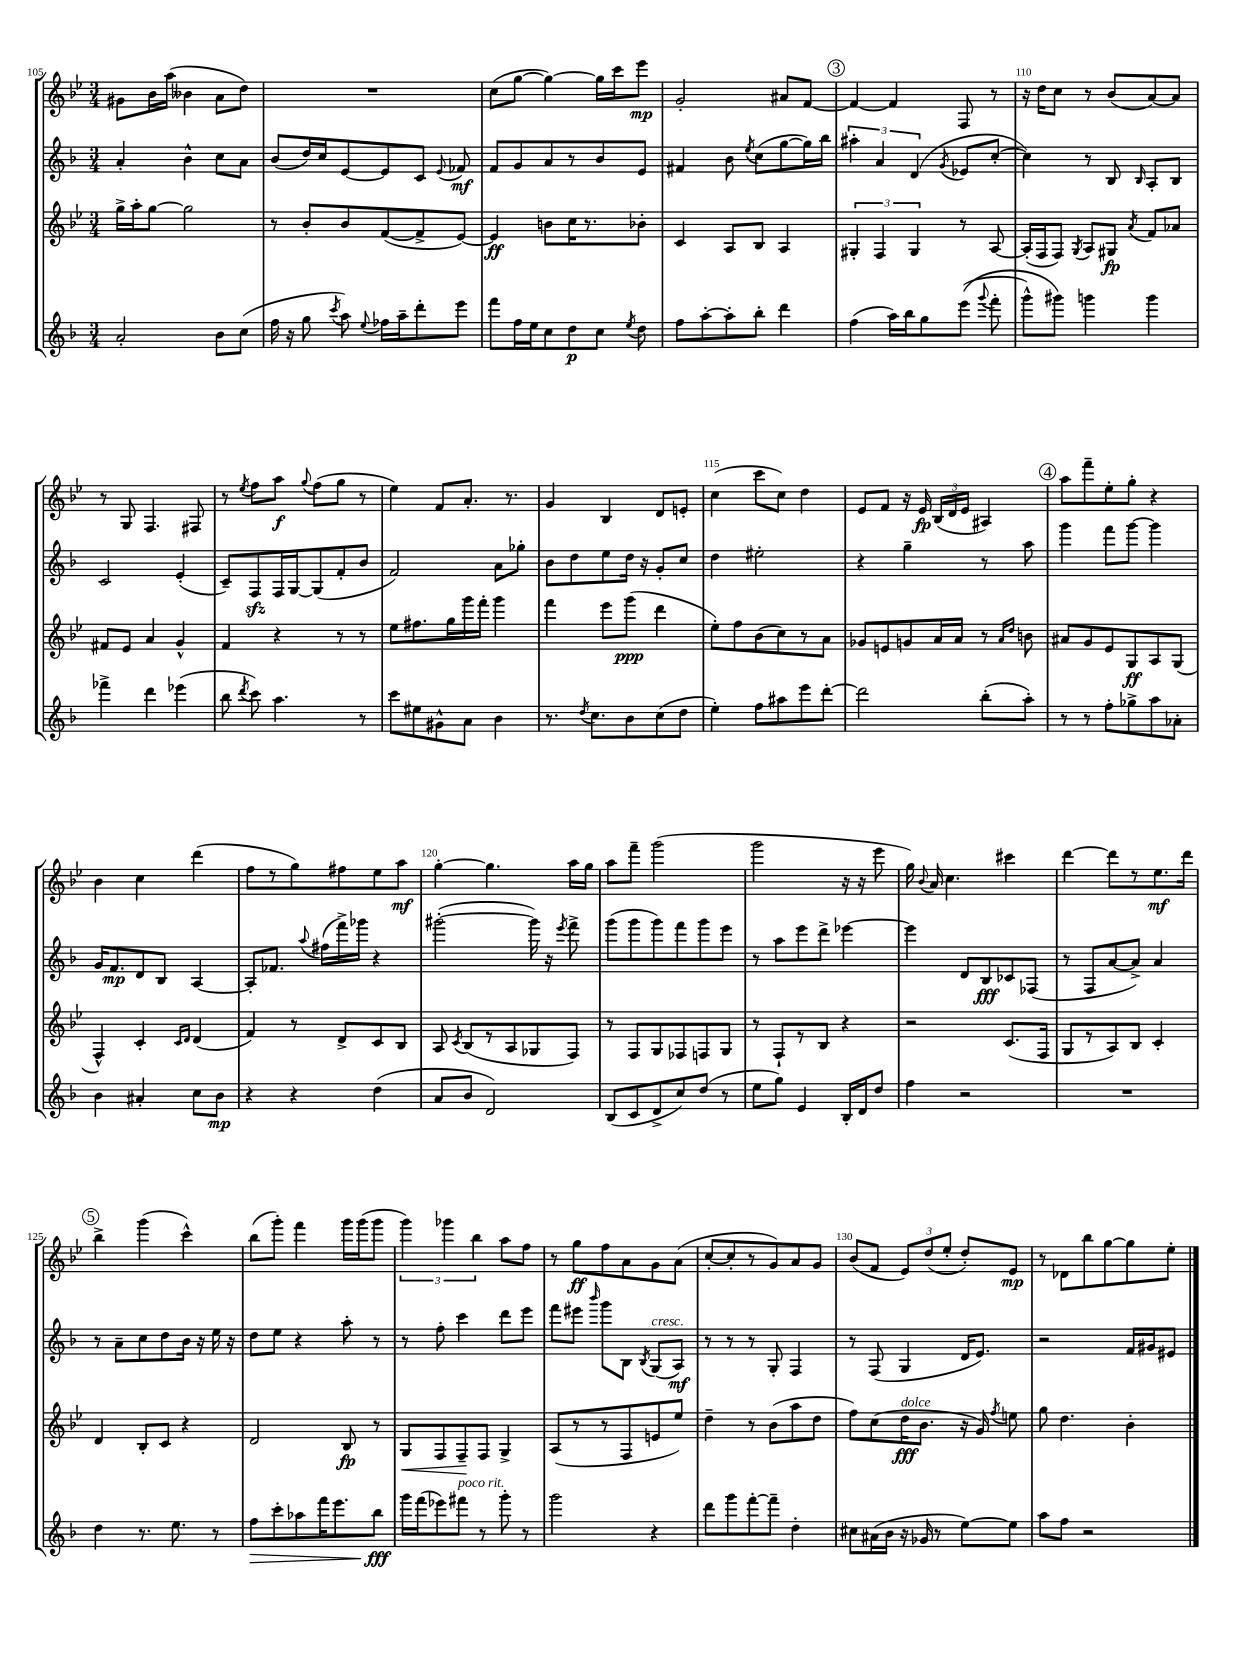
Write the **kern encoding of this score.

**kern	**kern	**kern	**kern
*staff4	*staff3	*staff2	*staff1
*clefG2	*clefG2	*clefG2	*clefG2
*k[b-]	*k[b-e-]	*k[b-]	*k[b-e-]
*M3/4	*M3/4	*M3/4	*M3/4
2a'	16gg^	4a'	8g#
.	16aa'	.	.
.	[8gg	.	16b-
.	.	.	(16aa
.	2gg]	4b-^^	4b--
8b-	.	8cc	8a
(8cc	.	8a	8dd)
=	=	=	=
16ff	8r	(8b-	2.r
16r	.	.	.
8gg	8b-'	16dd)	.
.	.	16cc	.
8qccc	.	.	.
8aa)	8b-	[8e	.
8qqee	.	.	.
16ff-	([8f	8e]	.
16aa~	.	.	.
8ddd'	8f^]	8c	.
.	.	8qqe	.
8eee	[8e-)	8f-	.
=	=	=	=
8fff	4e-]	8f	(8cc
16ff	.	8g	[8gg
16ee	.	.	.
8cc	8b	8a	4gg_)
8dd	16cc	8r	.
.	8.r	.	.
8cc	.	8b-	16gg]
.	.	.	16ccc
8qee	.	.	.
8dd	8b-'	8e	8eee-
=	=	=	=
8ff	4c	4f#	2g'
[8aa'	.	.	.
8aa']	8A	8b-	.
.	.	8qee	.
8bb-'	8B-	(8cc	.
4ddd	4A	[8gg	8a#
.	.	16gg])	[8f
.	.	16bb-	.
=	=	=	=
(4ff	6G#'	6aa#'	4f_
.	6F	6a	.
16aa)	.	.	4f]
16bb-	.	.	.
.	6G#	(6d	.
8gg	.	.	.
.	.	8qg	.
&((8eee	8r	8e-	8F
8qqggg	.	.	.
8fff'	[8A	[8cc'	8r
=	=	=	=
8ggg^^)	(16A']	4cc])	16r
.	16F	.	16dd
8ggg#&)	8F)	.	8cc
.	8qG	.	.
4ggg	8A	8r	8r
.	8G#	8B-	(8b-
.	8qa	16qqB-	.
4ggg	8f	8A'	[8a)
.	8a-	8B-	8a]
=	=	=	=
4fff-^	8f#	2c	8r
.	8e-	.	8G
4ddd	4a	.	4.F
(4eee-	4g^^	(4e'	.
.	.	.	8F#
=	=	=	=
8bb-	4f	8c~)	8r
8qddd	.	.	8qee-
8ccc)	.	8F	8ff
4.aa	4r	16F	8aa
.	.	[16G	.
.	.	.	8qqgg
.	.	(8G]	(8ff
.	8r	8f'	8gg
8r	8r	8b-	8r
=	=	=	=
8ccc	8ee-	2f)	4ee-)
8ee#	8.ff#	.	.
8g#^^	.	.	8f
.	16gg	.	.
8a	16ggg	.	8.a'
.	16fff'	.	.
4b-	4ggg	8a	.
.	.	.	8.r
.	.	8gg-'	.
=	=	=	=
8.r	4fff	8b-	4g
.	.	8dd	.
8qdd	.	.	.
8.cc	.	.	.
.	8eee-	8ee	4B-
8b-	(8ggg	16dd	.
.	.	16r	.
(8cc	4ddd	8g'	8d
8dd	.	8cc	8e'
=	=	=	=
4ee')	8ee-')	4dd	(4cc
.	8ff	.	.
8ff	(8b-	2ee#'	8ccc
8aa#	8cc)	.	8cc)
8eee	8r	.	4dd
[8ddd'	8a	.	.
=	=	=	=
2ddd]	8g-	4r	8e-
.	8e	.	8f
.	8g	4gg~	16r
.	.	.	16e-
.	16a	.	(24B-
.	.	.	24d
.	16a	.	.
.	.	.	24e-
(8bb-'	8r	8r	4A#)
.	16qqa	.	.
.	16qqdd	.	.
8aa')	8b	8aa	.
=	=	=	=
8r	8a#	4ggg	8aa
8r	8g	.	8fff~
8ff'	8e-	8fff	8ee-'
8gg-^	8G	[8ggg	8gg'
8aa	8A	4ggg]	4r
8a-'	(8G	.	.
=	=	=	=
4b-	4F^^)	16g	4b-
.	.	8.f	.
4a#'	4c'	8d	4cc
.	.	8B-	.
.	16qqc	.	.
.	16qqd	.	.
8cc	(4d	[4A	(4ddd
8b-	.	.	.
=	=	=	=
4r	4f)	8A']	8ff
.	.	8.f-	8r
4r	8r	.	8gg)
.	.	8qqaa	.
.	.	(16ff#	.
.	8d^	16fff^)	8ff#
.	.	16ggg-	.
(4dd	8c	4r	8ee-
.	8B-	.	8aa
=	=	=	=
8a	8A	([2ggg#'	[4gg'
.	8qc	.	.
8b-	(8B-	.	.
2d)	8r	.	4.gg]
.	8A	.	.
.	8G-	16ggg#])	.
.	.	16r	.
.	.	8qeee	.
.	8F)	8fff^	16aa
.	.	.	16gg
=	=	=	=
(8B-	8r	(8ggg	8aa
8c	8F	8ggg	8fff~
8d^	8G	8ggg)	(2ggg
8cc)	8F-	8fff	.
(8dd	8F	8ggg	.
8r	8G	8eee	.
=	=	=	=
8ee	8r	8r	2ggg
8gg)	8F`	8aa	.
4e	8r	8eee	.
.	8B-	8ddd^	.
16B-'	4r	[4eee-	16r
16d	.	.	16r
8dd	.	.	8eee-
=	=	=	=
4ff	2r	4eee-]	16gg)
.	.	.	8qqb-
.	.	.	16a
.	.	.	4.cc
2r	.	8d	.
.	.	8B-	.
.	(8.c	8c-	4ccc#
.	.	(8F-	.
.	16F	.	.
=	=	=	=
2.r	8G	8r	[4ddd
.	8r	8F	.
.	8A)	[8a	8ddd]
.	8B-	8a^])	8r
.	4c'	4a	8.ee-
.	.	.	16ddd
=	=	=	=
4dd	4d	8r	4bb-^
.	.	8a~	.
8.r	8B-'	8cc	(4ggg
.	8c	8dd	.
8.ee	.	.	.
.	4r	16b-	4ccc^^)
.	.	16r	.
8r	.	16ee	.
.	.	16r	.
=	=	=	=
8ff	2d	8dd	(8bb-
8ccc'	.	8ee	8ggg')
8aa-	.	4r	4fff
16fff	.	.	.
8.eee	.	.	.
.	8B-	8aa'	16ggg
.	.	.	(16ggg
8bb-	8r	8r	8ggg
=	=	=	=
16ggg	8G	8r	6ggg)
(16fff	.	.	.
8eee-)	8F	8ff'	.
.	.	.	6ggg-
8fff#	8F~	4ccc	.
.	.	.	6bb-
8r	8F	.	.
8ggg'	4G^	8ddd	8aa
8r	.	8eee	8ff
=	=	=	=
2ggg	(8A	8fff	8r
.	8r	8eee#	8gg
.	.	16qqbbb-	.
.	8r	8ggg	8ff
.	8F	8B-	8a
.	.	8qB-	.
4r	8e	(8G	8g
.	8ee-)	8A)	(8a
=	=	=	=
8ddd	4dd~	8r	[8cc'
8ggg	.	8r	8cc']
[8fff'	8r	8r	8r
8fff~]	(8b-	8G'	8g)
4dd'	8aa	4F	8a
.	8dd	.	8g
=	=	=	=
8cc#	8ff)	8r	(8b-
(16a#	(8cc	(8F	8f
16b-	.	.	.
16r	16dd	4G	12e-)
16g-	8.b-	.	.
.	.	.	(12dd
8r	.	.	.
.	.	.	12ee-'
[8ee)	16r	16d	8dd')
.	16g)	8.e)	.
.	8qff	.	.
8ee]	8ee	.	8e-
=	=	=	=
8aa	8gg	2r	8r
8ff	4.dd	.	8d-
2r	.	.	8bb-
.	.	.	[8gg
.	4b-'	16f	8gg]
.	.	16g#	.
.	.	8e#	8ee-'
==	==	==	==
*-	*-	*-	*-
